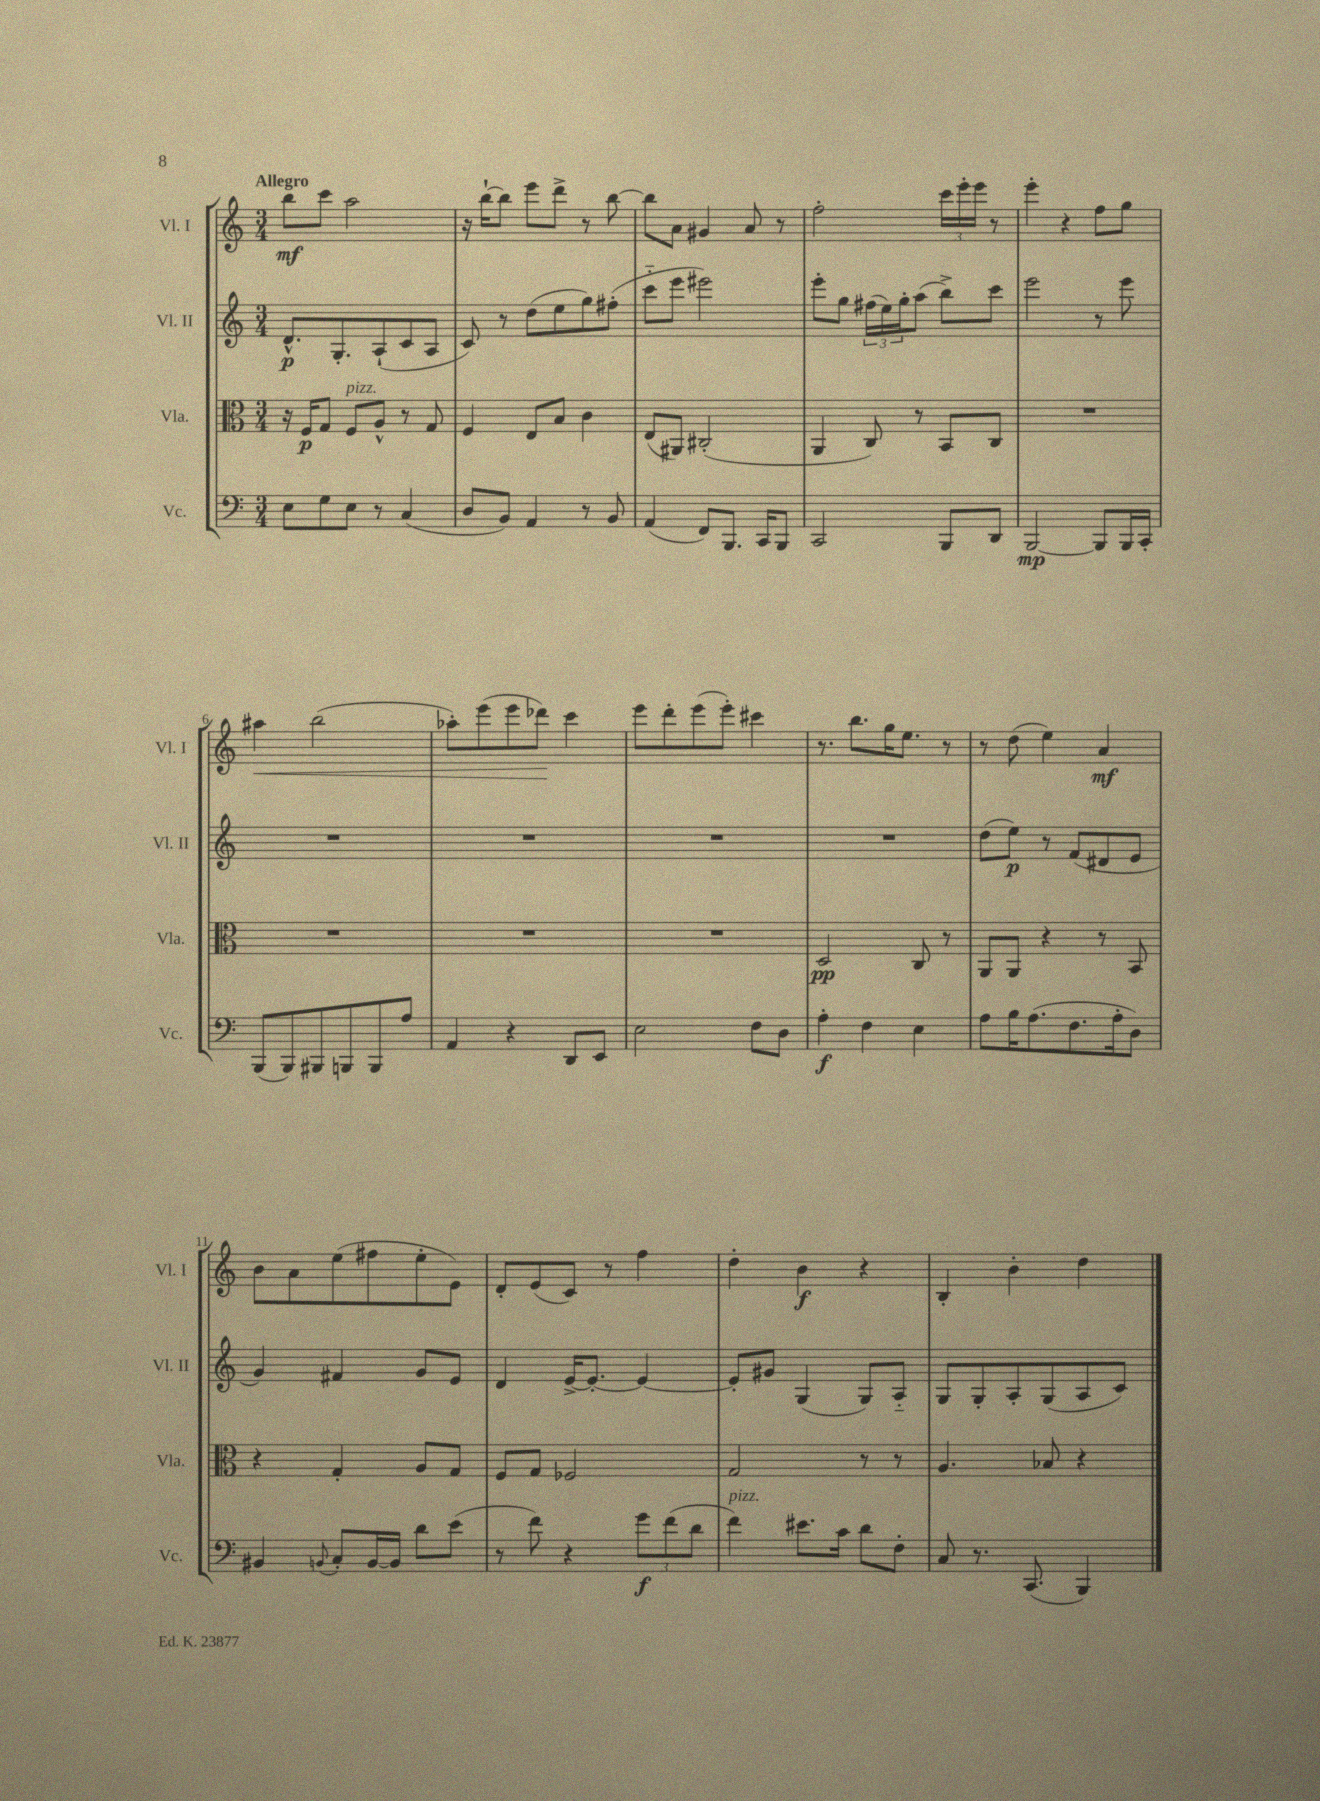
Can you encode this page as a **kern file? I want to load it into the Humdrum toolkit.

**kern	**dynam	**kern	**dynam	**kern	**dynam	**kern	**dynam
*part4	*part4	*part3	*part3	*part2	*part2	*part1	*part1
*staff4	*staff4	*staff3	*staff3	*staff2	*staff2	*staff1	*staff1
*I"Vc.	*	*I"Vla.	*	*I"Vl. II	*	*I"Vl. I	*
*I'Vc.	*	*I'Vla.	*	*I'Vl. II	*	*I'Vl. I	*
*clefF4	*	*clefC3	*	*clefG2	*	*clefG2	*
*k[]	*	*k[]	*	*k[]	*	*k[]	*
*M3/4	*	*M3/4	*	*M3/4	*	*M3/4	*
=1	=1	=1	=1	=1	=1	=1	=1
!	!	!	!	!	!	!LO:TX:a:B:t=Allegro	!
8E\L	.	16r	.	8.d^^/L	p	8bb\L	mf
.	.	16F/KL	p	.	.	.	.
8G\	.	8G/J	.	.	.	8ccc\J	.
.	.	.	.	8.G'/	.	.	.
!	!	!LO:TX:a:i:t=pizz.	!	!	!	!	!
8E\J	.	8F/L	.	.	.	2aa\	.
8r	.	8A^^/J	.	(8A`/	.	.	.
(4C/	.	8r	.	8c/	.	.	.
.	.	8G/	.	8A/J	.	.	.
=2	=2	=2	=2	=2	=2	=2	=2
8D/L	.	4F/	.	8c/)	.	16r	.
.	.	.	.	.	.	[16bb`\KL	.
8BB/J)	.	.	.	8r	.	8bb\J]	.
4AA/	.	8E/L	.	(8dd\L	.	8eee\L	.
.	.	8B/J	.	8ee\	.	8ddd^\J	.
8r	.	4c\	.	8gg\)	.	8r	.
8BB/	.	.	.	(8ff#X'\J	.	[8bb\	.
=3	=3	=3	=3	=3	=3	=3	=3
(4AA/	.	(8E/L	.	8ccc\L	.	8bb\L]	.
.	.	8AA#X/J)	.	8eee\J	.	8a\J	.
8FF/L)	.	(2C#X'/	.	2eee#X\)	.	4g#X/	.
8.BBB/J	.	.	.	.	.	.	.
.	.	.	.	.	.	8a/	.
16CC/KL	.	.	.	.	.	.	.
8BBB/J	.	.	.	.	.	8r	.
=4	=4	=4	=4	=4	=4	=4	=4
2CC/	.	4AA/	.	8eee'\L	.	2ff'\	.
.	.	.	.	8gg\J	.	.	.
.	.	8C/)	.	(24ff#X\LL	.	.	.
.	.	.	.	24ee\)	.	.	.
.	.	.	.	24gg'\J	.	.	.
.	.	8r	.	(8aa\J	.	.	.
8BBB/L	.	8BB/L	.	8bb^\L)	.	24ccc\LL	.
.	.	.	.	.	.	24eee'\	.
.	.	.	.	.	.	24eee\JJ	.
8DD/J	.	8C/J	.	8ccc\J	.	8r	.
=5	=5	=5	=5	=5	=5	=5	=5
[2BBB/	mp	2.r	.	2eee\	.	4eee'\	.
.	.	.	.	.	.	4r	.
8BBB/L]	.	.	.	8r	.	8ff\L	.
16BBB/L	.	.	.	8eee\	.	8gg\J	.
16CC'/JJ	.	.	.	.	.	.	.
!!LO:LB:g=z
=6	=6	=6	=6	=6	=6	=6	=6
!	!	!	!	!	!	!	!LO:HP:b
(8BBB/L	.	2.r	.	2.r	.	4aa#X\	<
8BBB/)	.	.	.	.	.	.	.
8BBB#X/	.	.	.	.	.	(2bb\	.
8BBBn/	.	.	.	.	.	.	.
8BBB/	.	.	.	.	.	.	.
8A/J	.	.	.	.	.	.	.
=7	=7	=7	=7	=7	=7	=7	=7
4AA/	.	2.r	.	2.r	.	8aa-X'\L)	.
.	.	.	.	.	.	(8eee\	.
4r	.	.	.	.	.	8eee\	.
.	.	.	.	.	.	8ddd-X\J)	.
8DD/L	.	.	.	.	.	4ccc\	[
8EE/J	.	.	.	.	.	.	.
=8	=8	=8	=8	=8	=8	=8	=8
2E\	.	2.r	.	2.r	.	8eee\L	.
.	.	.	.	.	.	8ddd'\	.
.	.	.	.	.	.	(8eee\	.
.	.	.	.	.	.	8eee'\J)	.
8F\L	.	.	.	.	.	4ccc#X\	.
8D\J	.	.	.	.	.	.	.
=9	=9	=9	=9	=9	=9	=9	=9
4A'\	f	2D/	pp	2.r	.	8.r	.
.	.	.	.	.	.	8.bb\L	.
4F\	.	.	.	.	.	.	.
.	.	.	.	.	.	16gg\K	.
.	.	.	.	.	.	8.ee\J	.
4E\	.	8C/	.	.	.	.	.
.	.	8r	.	.	.	8r	.
=10	=10	=10	=10	=10	=10	=10	=10
8A\L	.	8AA/L	.	(8dd\L	.	8r	.
16B\K	.	8AA/J	.	8ee\J)	p	(8dd\	.
(8.A\	.	.	.	.	.	.	.
.	.	4r	.	8r	.	4ee\)	.
8.F\	.	.	.	(8f/L	.	.	.
.	.	8r	.	8d#X/	.	4a/	mf
16A'\k	.	.	.	.	.	.	.
8D\J)	.	8BB/	.	8e/J	.	.	.
!!LO:LB:g=z
=11	=11	=11	=11	=11	=11	=11	=11
4BB#X/	.	4r	.	4g/)	.	8b\L	.
.	.	.	.	.	.	8a\	.
8qqBBn/	.	.	.	.	.	.	.
8C'/L	.	4G'/	.	4f#X/	.	(8ee\	.
[16BB/L	.	.	.	.	.	8ff#X\	.
16BB/JJ]	.	.	.	.	.	.	.
8d\L	.	8A/L	.	8g/L	.	8ee'\	.
(8e\J	.	8G/J	.	8e/J	.	8e\J)	.
=12	=12	=12	=12	=12	=12	=12	=12
8r	.	8F/L	.	4d/	.	8d'/L	.
8f\)	.	8G/J	.	.	.	(8e/	.
4r	.	2F-X/	.	[16e^/KL	.	8c/J)	.
.	.	.	.	8.e'/J_	.	.	.
.	.	.	.	.	.	8r	.
12g\L	f	.	.	4e/_	.	4ff\	.
(12f\	.	.	.	.	.	.	.
12d\J	.	.	.	.	.	.	.
=13	=13	=13	=13	=13	=13	=13	=13
!LO:TX:a:i:t=pizz.	!	!	!	!	!	!	!
4f\)	.	2G/	.	8e'/L]	.	4dd'\	.
.	.	.	.	8g#X/J	.	.	.
8.e#X\L	.	.	.	(4G/	.	4b\	f
16c\Jk	.	.	.	.	.	.	.
8d\L	.	8r	.	8G/L)	.	4r	.
8F'\J	.	8r	.	8A/J	.	.	.
=14	=14	=14	=14	=14	=14	=14	=14
8C/	.	4.A/	.	8G/L	.	4B'/	.
8.r	.	.	.	8G'/	.	.	.
.	.	.	.	8A'/	.	4b'\	.
(8.CC/	.	.	.	.	.	.	.
.	.	8B-X/	.	(8G/	.	.	.
4BBB/)	.	4r	.	8A/	.	4dd\	.
.	.	.	.	8c/J)	.	.	.
==	==	==	==	==	==	==	==
*-	*-	*-	*-	*-	*-	*-	*-
